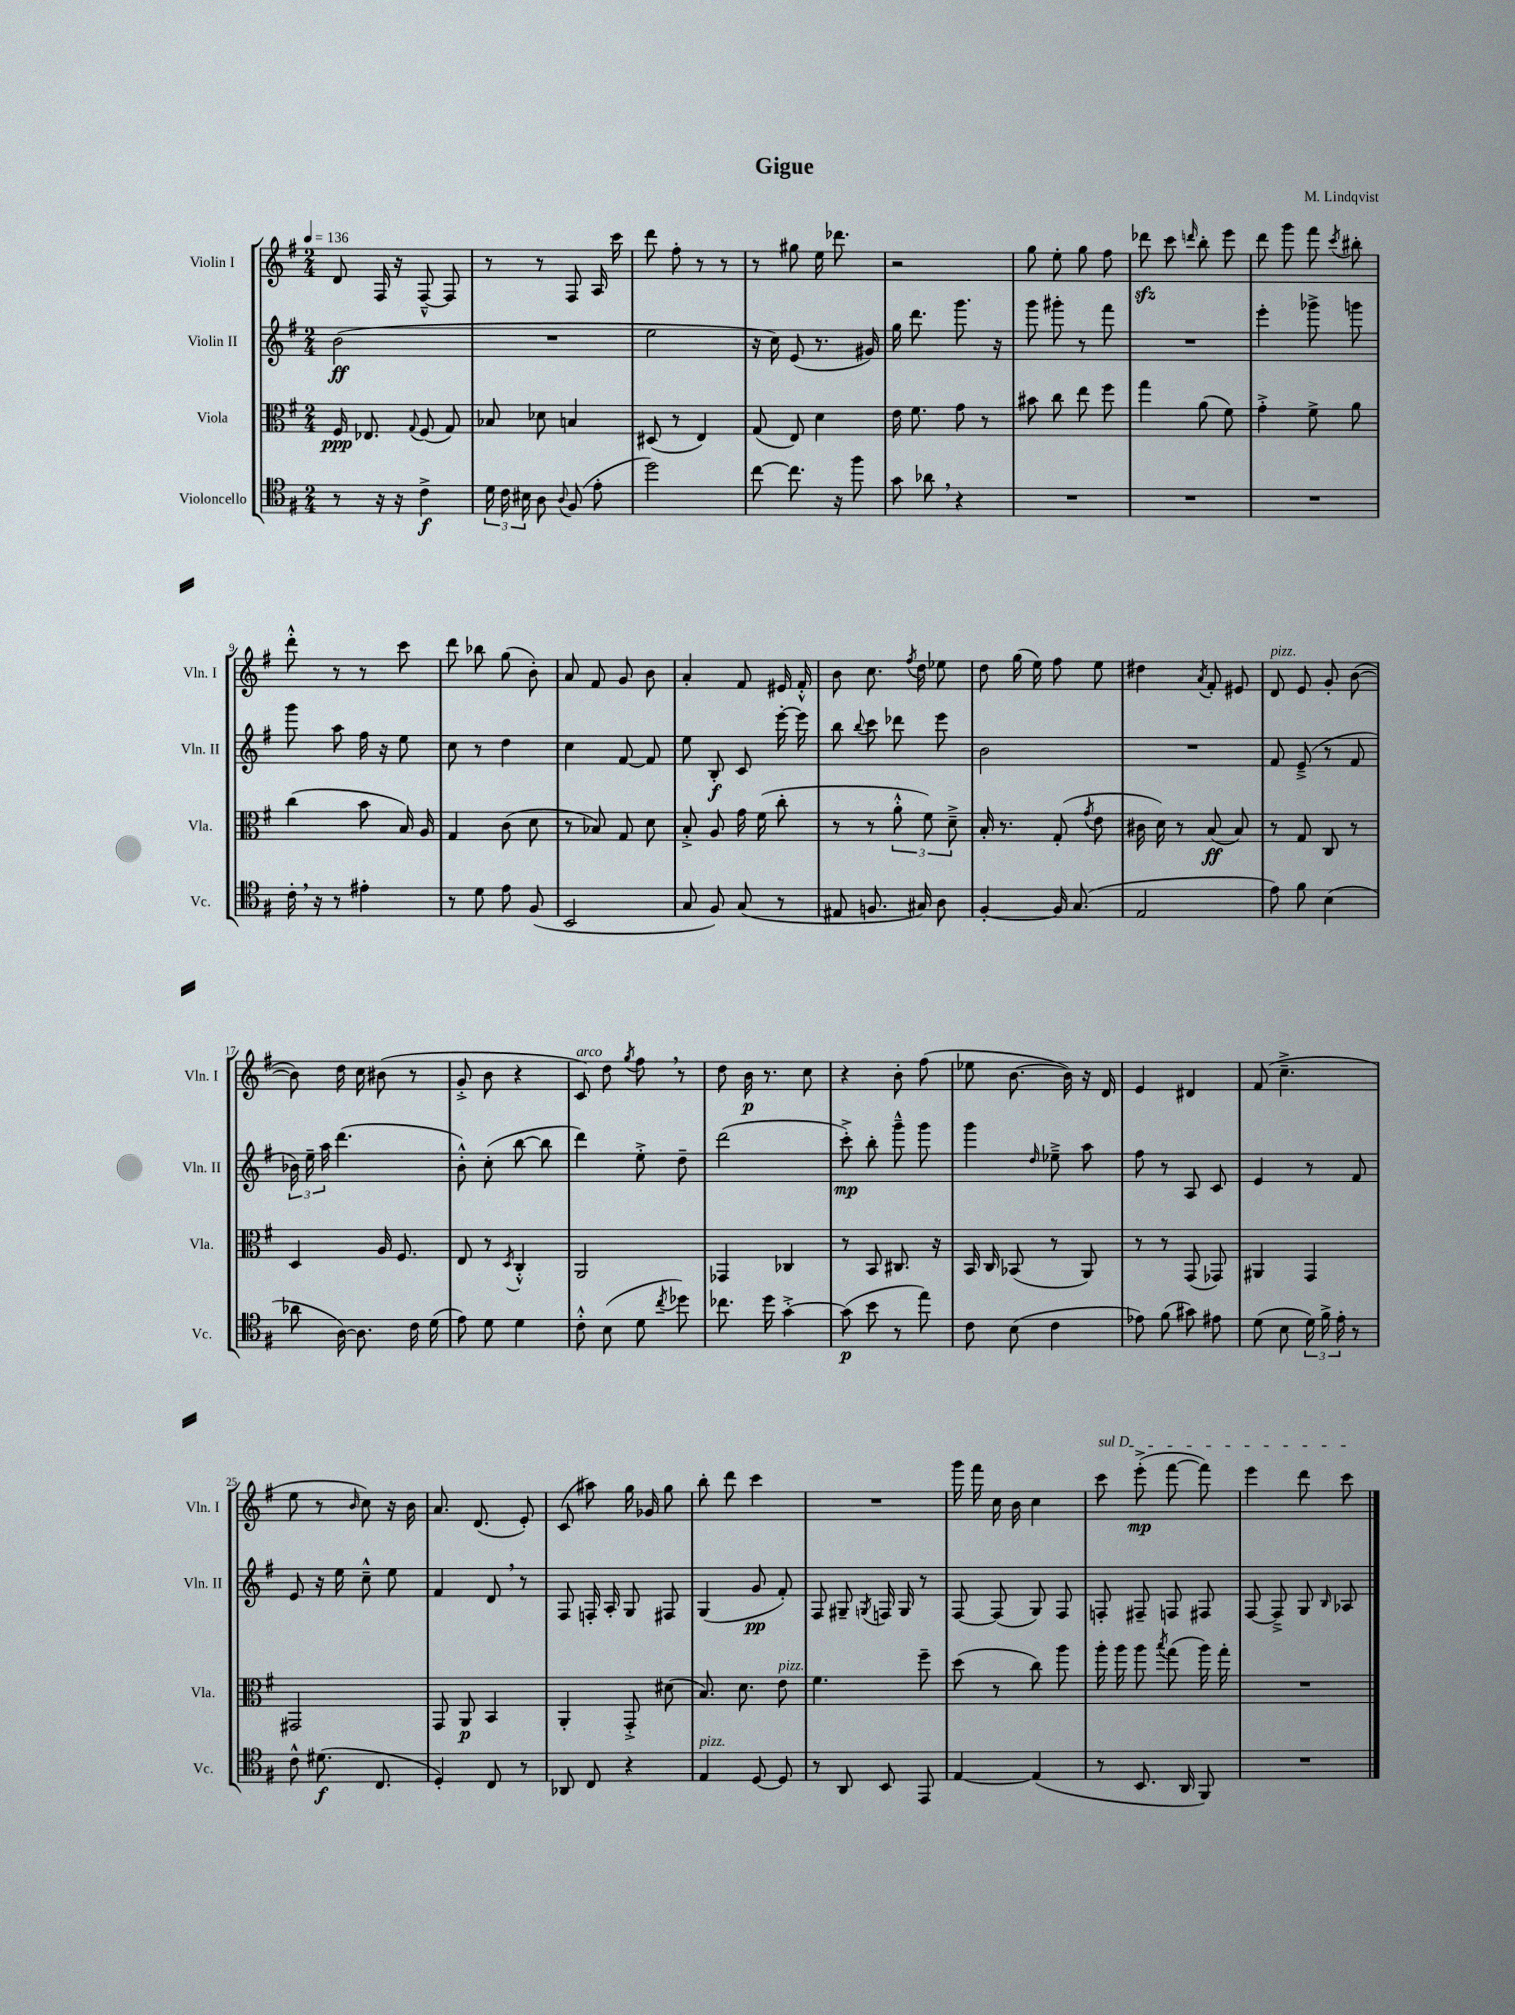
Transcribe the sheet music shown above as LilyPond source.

\header { title = "Gigue" composer = "M. Lindqvist" }
<<
\new StaffGroup <<
\new Staff = "s0" \with { instrumentName = "Violin I" shortInstrumentName = "Vln. I" } {
    \clef treble \key g \major \numericTimeSignature \time 2/4 \tempo 4 = 136
    \autoBeamOff d'8 fis16 r16 fis8~---^ fis8 |
    r8 r8 fis8 a16 c'''16 |
    d'''8 fis''8-. r8 r8 |
    r8 gis''8 e''16 des'''8. |
    r2 |
    g''8 e''8-. g''8 fis''8 |
    des'''8\sfz c'''8 \grace { d'''16 } b''8-. e'''8 |
    d'''8 g'''8 fis'''8 \acciaccatura { c'''8 } bis''8-. |
    d'''8-.-^ r8 r8 c'''8 |
    d'''8 bes''8 g''8( b'8-.) |
    a'8 fis'8 g'8 b'8 |
    a'4-. fis'8 eis'16 fis'16-.-^ |
    b'8 c''8. \acciaccatura { fis''8 } d''16 ees''8 |
    d''8 g''16( e''16) fis''8 e''8 |
    dis''4 \acciaccatura { a'8 } fis'8-. eis'8 |
    d'8^\markup { \italic "pizz." } e'8 g'8-. b'8~( |
    b'8) d''16 c''16 bis'8( r8 |
    g'8-.-> b'8 r4 |
    c'8^\markup { \italic "arco" }) d''8 \acciaccatura { g''8 } fis''8 \breathe r8 |
    d''8 b'16\p r8. c''8 |
    r4 b'8-. fis''8( |
    ees''8 b'8.~ b'16) r16 d'16 |
    e'4 dis'4 |
    fis'8( c''4.---> |
    e''8 r8 \grace { b'16 } c''8) r16 b'16 |
    a'8. d'8.( e'8-.) |
    c'8( ais''8) g''16 ges'16 g''8 |
    b''8-. d'''8 c'''4 |
    R2 |
    g'''16 fis'''16 c''16 b'16 c''4 |
    \once \override TextSpanner.bound-details.left.text = \markup { \italic "sul D" } c'''8\startTextSpan e'''8-.->\mp( fis'''8~ fis'''8) |
    e'''4 d'''8 c'''8\stopTextSpan \bar "|." |
}
\new Staff = "s1" \with { instrumentName = "Violin II" shortInstrumentName = "Vln. II" } {
    \clef treble \key g \major \numericTimeSignature \time 2/4
    \autoBeamOff b'2\ff( |
    R2 |
    e''2 |
    r16 c''16) e'8( r8. gis'16) |
    g''16 d'''8. g'''8. r16 |
    g'''8 gis'''8-. r8 fis'''8 |
    R2 |
    e'''4-. ges'''8-> g'''8 |
    g'''8 a''8 fis''16 r16 e''8 |
    c''8 r8 d''4 |
    c''4 fis'8~ fis'8 |
    e''8 b8-.\f c'8 e'''16~-. e'''16 |
    b''8 \appoggiatura { b''8 } c'''8 des'''8 e'''8 |
    b'2 |
    R2 |
    fis'8 e'8--->( r8 fis'8 |
    \tuplet 3/2 { bes'16) e''16-- a''16 } d'''4.( |
    b'8-.-^) c''8-.( b''8~ b''8 |
    d'''4) e''8-.-> d''8-- |
    d'''2( |
    c'''8-.->\mp) b''8-. g'''8---^ g'''8 |
    g'''4 \grace { d''16 } ees''8---> a''8 |
    fis''8 r8 a8 c'8 |
    e'4 r8 fis'8 |
    e'8 r16 e''16 c''8---^ e''8 |
    fis'4 d'8 \breathe r8 |
    fis8 f16-. a16-. g8 fis8 |
    g4( g'8\pp fis'8-.) |
    fis8 gis8-- \acciaccatura { g8 } f16 g16 r8 |
    fis8~ fis8( g8) fis8 |
    f8-. fis8-- f8 fis8 |
    fis8~ fis8---> g8 \grace { b16 } aes8 \bar "|." |
}
\new Staff = "s2" \with { instrumentName = "Viola" shortInstrumentName = "Vla." } {
    \clef alto \key g \major \numericTimeSignature \time 2/4
    \autoBeamOff fis16\ppp ees8. \appoggiatura { g8 } fis8( g8) |
    bes8 des'8 b4 |
    dis8( r8 e4) |
    g8( e8) d'4 |
    e'16 fis'8. g'8 r8 |
    bis'8 c''8 e''8 fis''8 |
    g''4 a'8( fis'8) |
    g'4-.-> fis'8-> a'8 |
    c''4( b'8 b16) a16 |
    g4 c'8( d'8 |
    r8 bes8) g8 d'8 |
    b8-.-> a8 g'16 fis'16( c''8-. |
    r8 r8 \tuplet 3/2 { a'8-.-^ fis'8) d'8---> } |
    b16-. r8. g8-.( \acciaccatura { g'8 } e'8 |
    cis'16 d'16) r8 b8\ff( b8) |
    r8 g8 c8 r8 |
    d4 a16 fis8. |
    e8 r8 \acciaccatura { d8 } c4-.-^ |
    a,2 |
    ges,4 ces4 |
    r8 b,8 cis8. r16 |
    b,16 c16 bes,8( r8 a,8) |
    r8 r8 g,8( ges,8) |
    ais,4 g,4 |
    gis,2 |
    g,8 a,8\p b,4 |
    a,4-. g,8-.-> dis'8( |
    b8.) d'8. e'8^\markup { \italic "pizz." } |
    fis'4. fis''8-- |
    d''8( r8 c''8) a''8 |
    a''16-. a''16 a''8 \acciaccatura { b''8 } g''8( a''16) g''16-. |
    R2 \bar "|." |
}
\new Staff = "s3" \with { instrumentName = "Violoncello" shortInstrumentName = "Vc." } {
    \clef tenor \key g \major \numericTimeSignature \time 2/4
    \autoBeamOff r8 r16 r16 c'4->\f |
    \tuplet 3/2 { d'16 c'16 bis16 } a8 \appoggiatura { a8 } fis8( e'8-. |
    d''2) |
    c''8~ c''8. r16 fis''8 |
    g'8 aes'8 \breathe r4 |
    R2 |
    R2 |
    R2 |
    c'16-. \breathe r16 r8 eis'4-. |
    r8 d'8 e'8 fis8( |
    b,2 |
    g8 fis8) g8( r8 |
    eis8 f8. gis16) a8 |
    fis4~-. fis16 g8.( |
    e2 |
    e'8) fis'8 b4( |
    aes'8 a16~) a8. c'16 d'16( |
    e'8) d'8 d'4 |
    c'8-.-^ b8( d'8 \acciaccatura { c''8 } des''8) |
    ces''8. d''16 g'4~-.-> |
    g'8\p( b'8 r8 e''8) |
    c'8 b8( c'4 |
    ees'8) fis'8( gis'8) eis'8 |
    d'8( b8 \tuplet 3/2 { d'16) fis'16-> e'16-. } r8 |
    c'8-^ dis'8.\f( c8. |
    d4-.) c8 r8 |
    aes,8 c8 r4 |
    e4^\markup { \italic "pizz." } d8~ d8 |
    r8 a,8 b,8 e,8 |
    e4~ e4( |
    r8 b,8. a,16 fis,8) |
    R2 \bar "|." |
}
>>
>>
